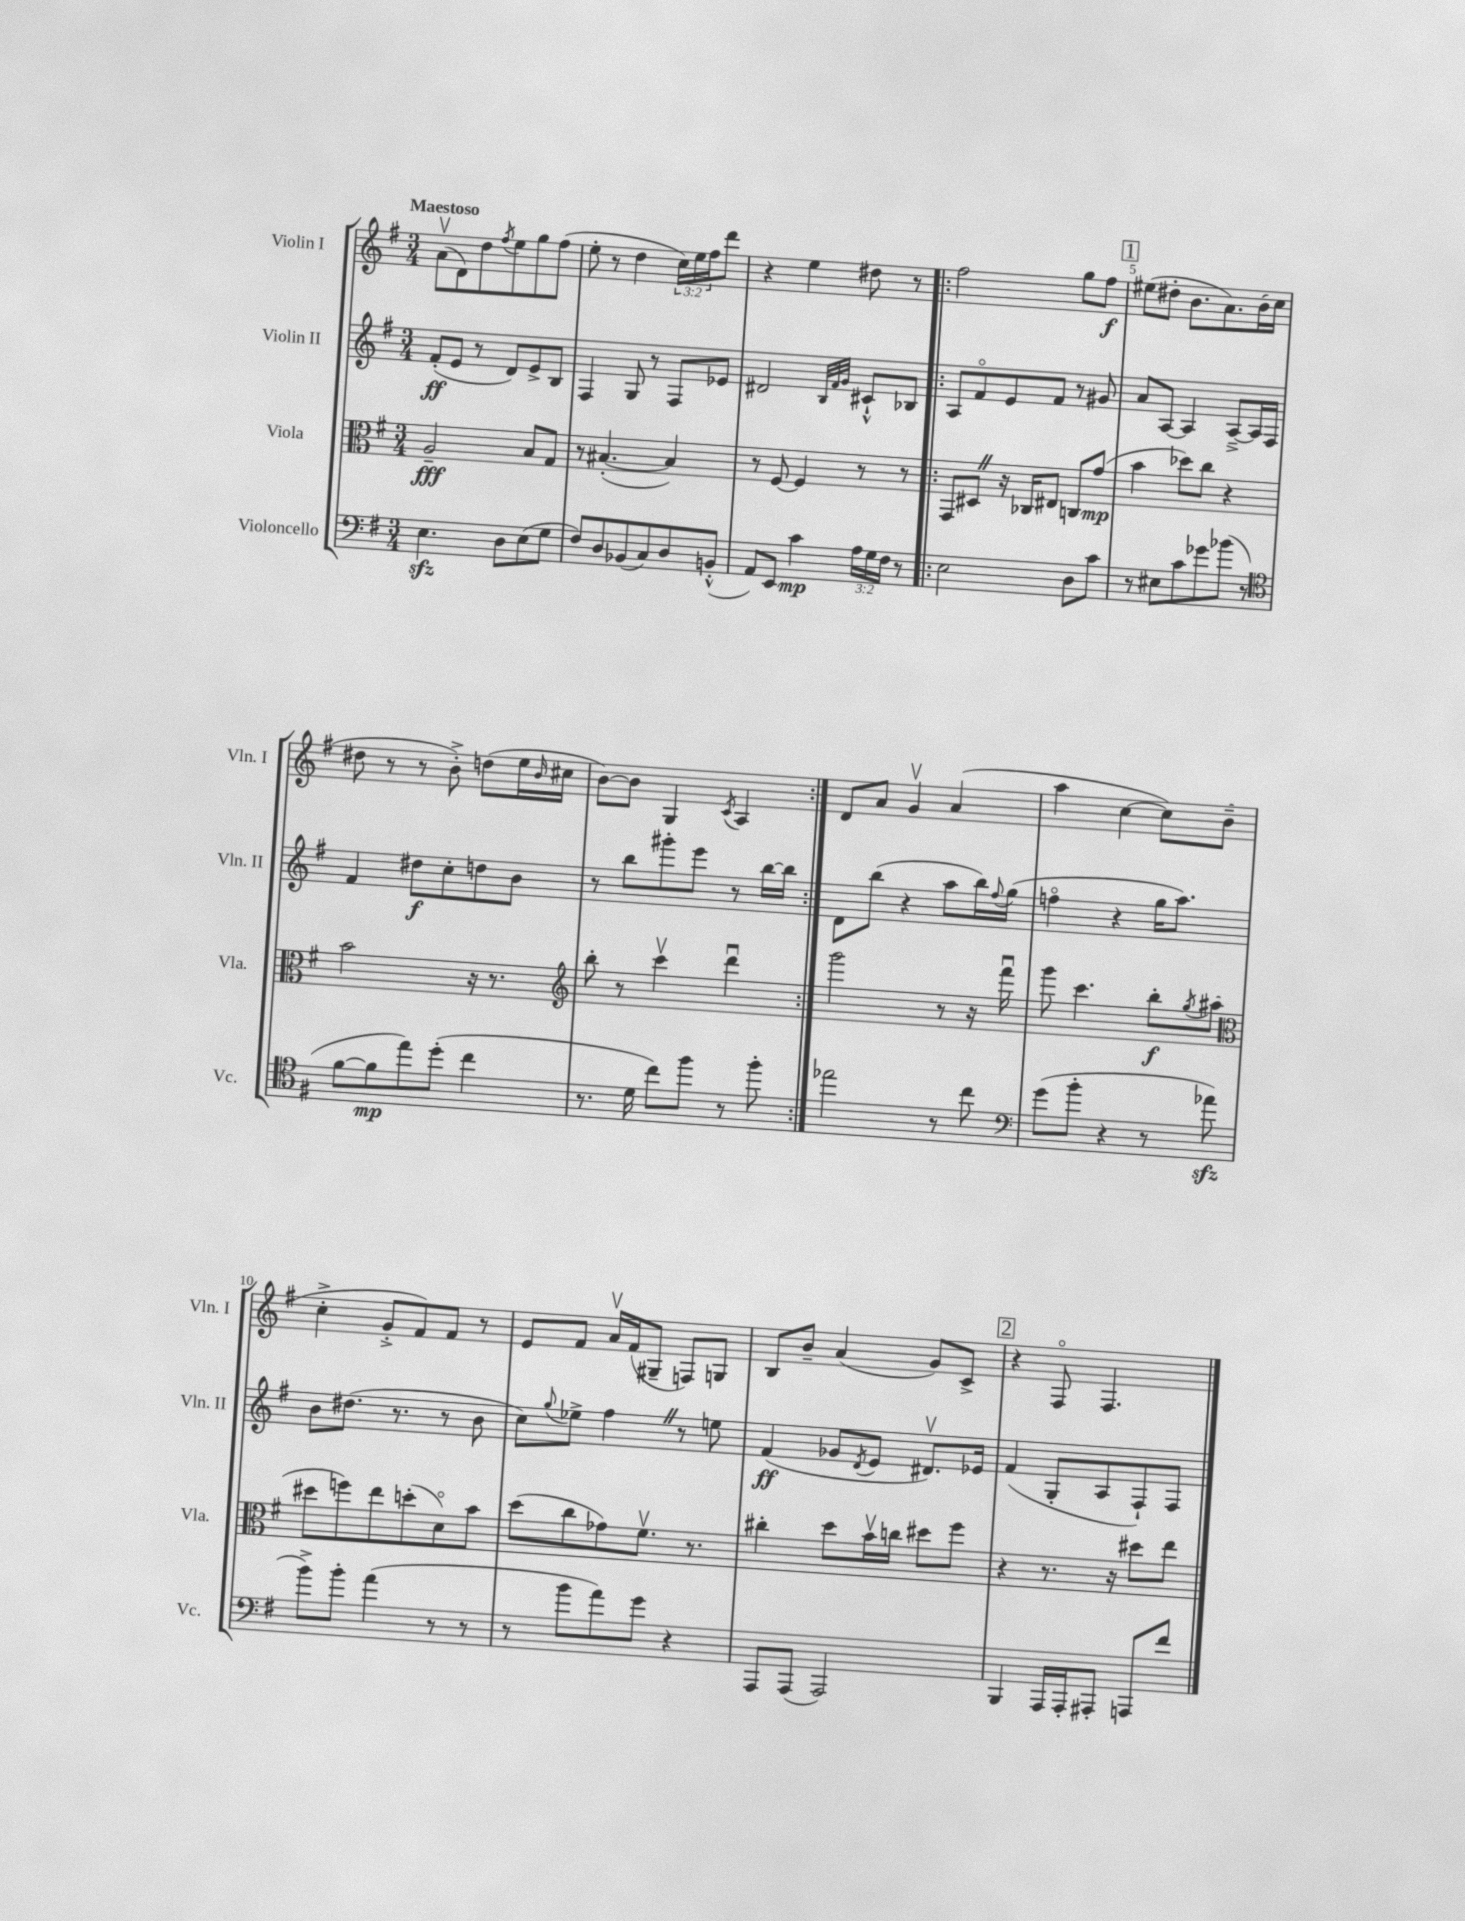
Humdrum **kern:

**kern	**kern	**kern	**kern
*staff4	*staff3	*staff2	*staff1
*clefF4	*clefC3	*clefG2	*clefG2
*k[f#]	*k[f#]	*k[f#]	*k[f#]
*M3/4	*M3/4	*M3/4	*M3/4
4.E\	2A~/	(8f#'/L	(8av\L
.	.	8e/J	8d\)
.	.	8r	8dd\
.	.	.	8qff#/
8D\L	.	8d/L)	8ee\
(8E\	8B/L	8e^/	8gg\
8G\J	8G/J	8B/J	(8ff#\J
=	=	=	=
8F#/L)	8r	4F#/	8ee'\
8D/	([4.B#'/	.	8r
(8BB-/	.	8G/	4dd\
8C/)	.	8r	.
8D/	4B#/])	8F#/L	24cc\LL)
.	.	.	24ee\
.	.	.	24ff#\J
(8BB'^^/J	.	8e-/J	8ddd\J
=	=	=	=
8AA/L)	8r	2d#/	4r
8EE/J	[8F#/	.	.
4c\	4F#/]	.	4ee\
.	.	32qqB/LLL	.
.	.	32qqf#/	.
.	.	32qqg/JJJ	.
24A\LL	8r	8c#`^^/L	8dd#\
24G\	.	.	.
24F#\JJ	.	.	.
8r	8r	8B-/J	8r
=!|:	=!|:	=!|:	=!|:
2E\	8GG/L	8A/L	2ff#\
.	8D#/J	8f#o/	.
.	16r	8e/	.
.	16C-/LK	.	.
.	8E#/J	8f#/J	.
8D\L	8C/L	8r	8gg\L
8c\J	(8g/J	8g#/	8ff#\J
=	=	=	=
8r	4b\	8a/L	(8ee#\L
8E#\L	.	[8A/J	8dd#'\J
8c\	8dd-\L)	4A/]	8.b\L
8g-\	8cc\J	.	.
.	.	.	8.a\)
(8b-\J	4r	[8A~^/L	.
8r	.	16A/]L	(16b\L
.	.	16F#/JJ	16cc\JJ
=	=	=	=
*clefC4	*	*	*
[8f#\L	2b\	4f#/	8dd#\
8f#\]	.	.	8r
8ee\)	.	8dd#\L	8r
(8dd'\J	.	8cc'\	8b'^\)
4cc\	16r	8dd\	(8dd\L
.	8.r	.	.
.	.	8b\J	16ee\L
.	.	.	16qqb/
.	.	.	16cc#\JJ
=	=	=	=
*	*clefG2	*	*
8.r	8bb'\	8r	[8b\L)
.	8r	8bb\L	8b\]J
16d\	.	.	.
8cc\L)	4cccv\	8ggg#'\	4G/
8ff#\J	.	8eee\J	.
.	.	.	8qc/
8r	4dddu\	8r	4A/
8ff#'\	.	[16bb\LL	.
.	.	16bb\]JJ	.
=:|!	=:|!	=:|!	=:|!
2ee-\	2ggg\	8d\L	8d/L
.	.	(8bb\J	8a/J
.	.	4r	4gv/
8r	8r	8aa\L	(4a/
8cc\	16r	16bb\L)	.
.	.	8qqff#/	.
.	16fff#u\	(16gg\JJ	.
=	=	=	=
*clefF4	*	*	*
(8g\L	8ggg\	4ffo\	4aa\
8b'\J	4.ccc\	.	.
4r	.	4r	[4cc\
8r	8bb'\L	16gg\LK	8cc\]L)
.	.	8.aa\J)	.
.	8qgg/	.	.
8a-\	(8aa#\J	.	(8b~\J
=	=	=	=
*	*clefC3	*	*
8b^\L)	8dd#\L	8b\L	4cc'^\
8b'\J	8ff\)	(8.dd#\J	.
(4a\	8ee\	.	8g'^/L
.	.	8.r	.
.	(8dd'\	.	8f#/)
8r	8do\)	8r	8f#/J
8r	8b\J	8b\	8r
=	=	=	=
8r	(8dd\L	8cc\L)	8e/L
.	.	8qqgg/	.
8b\L	8cc\	8ee-^\J	8f#/J
8a\)	8g-\)	4ff#\	16av/LL
.	.	.	(16f#/J
8g\J	8.f#v\J	.	8G#~/J
4r	.	8r	8F/L)
.	8.r	.	.
.	.	8ee\	8G/J
=	=	=	=
8AAA/L	4cc#'\	(4f#/	8B/L
(8AAA/J	.	.	8b~/J
2AAA/)	8dd\L	8g-/L	(4a/
.	.	8qd/	.
.	16bv\L	8e/J	.
.	16cc\JJ	.	.
.	8dd#\L	8.d#v/L)	8g/L)
.	8ff#\J	.	8c^/J
.	.	16e-/Jk	.
=	=	=	=
4BBB/	4r	(4f#/	4r
16AAA/LL	8.r	8G'/L	8F#o/
16AAA'/J	.	.	.
8AAA#'/J	.	8A/	4.F#/
.	16r	.	.
8AAA/L	8dd#\L	8F#`/)	.
8f#/J	8ee\J	8F#/J	.
==	==	==	==
*-	*-	*-	*-
